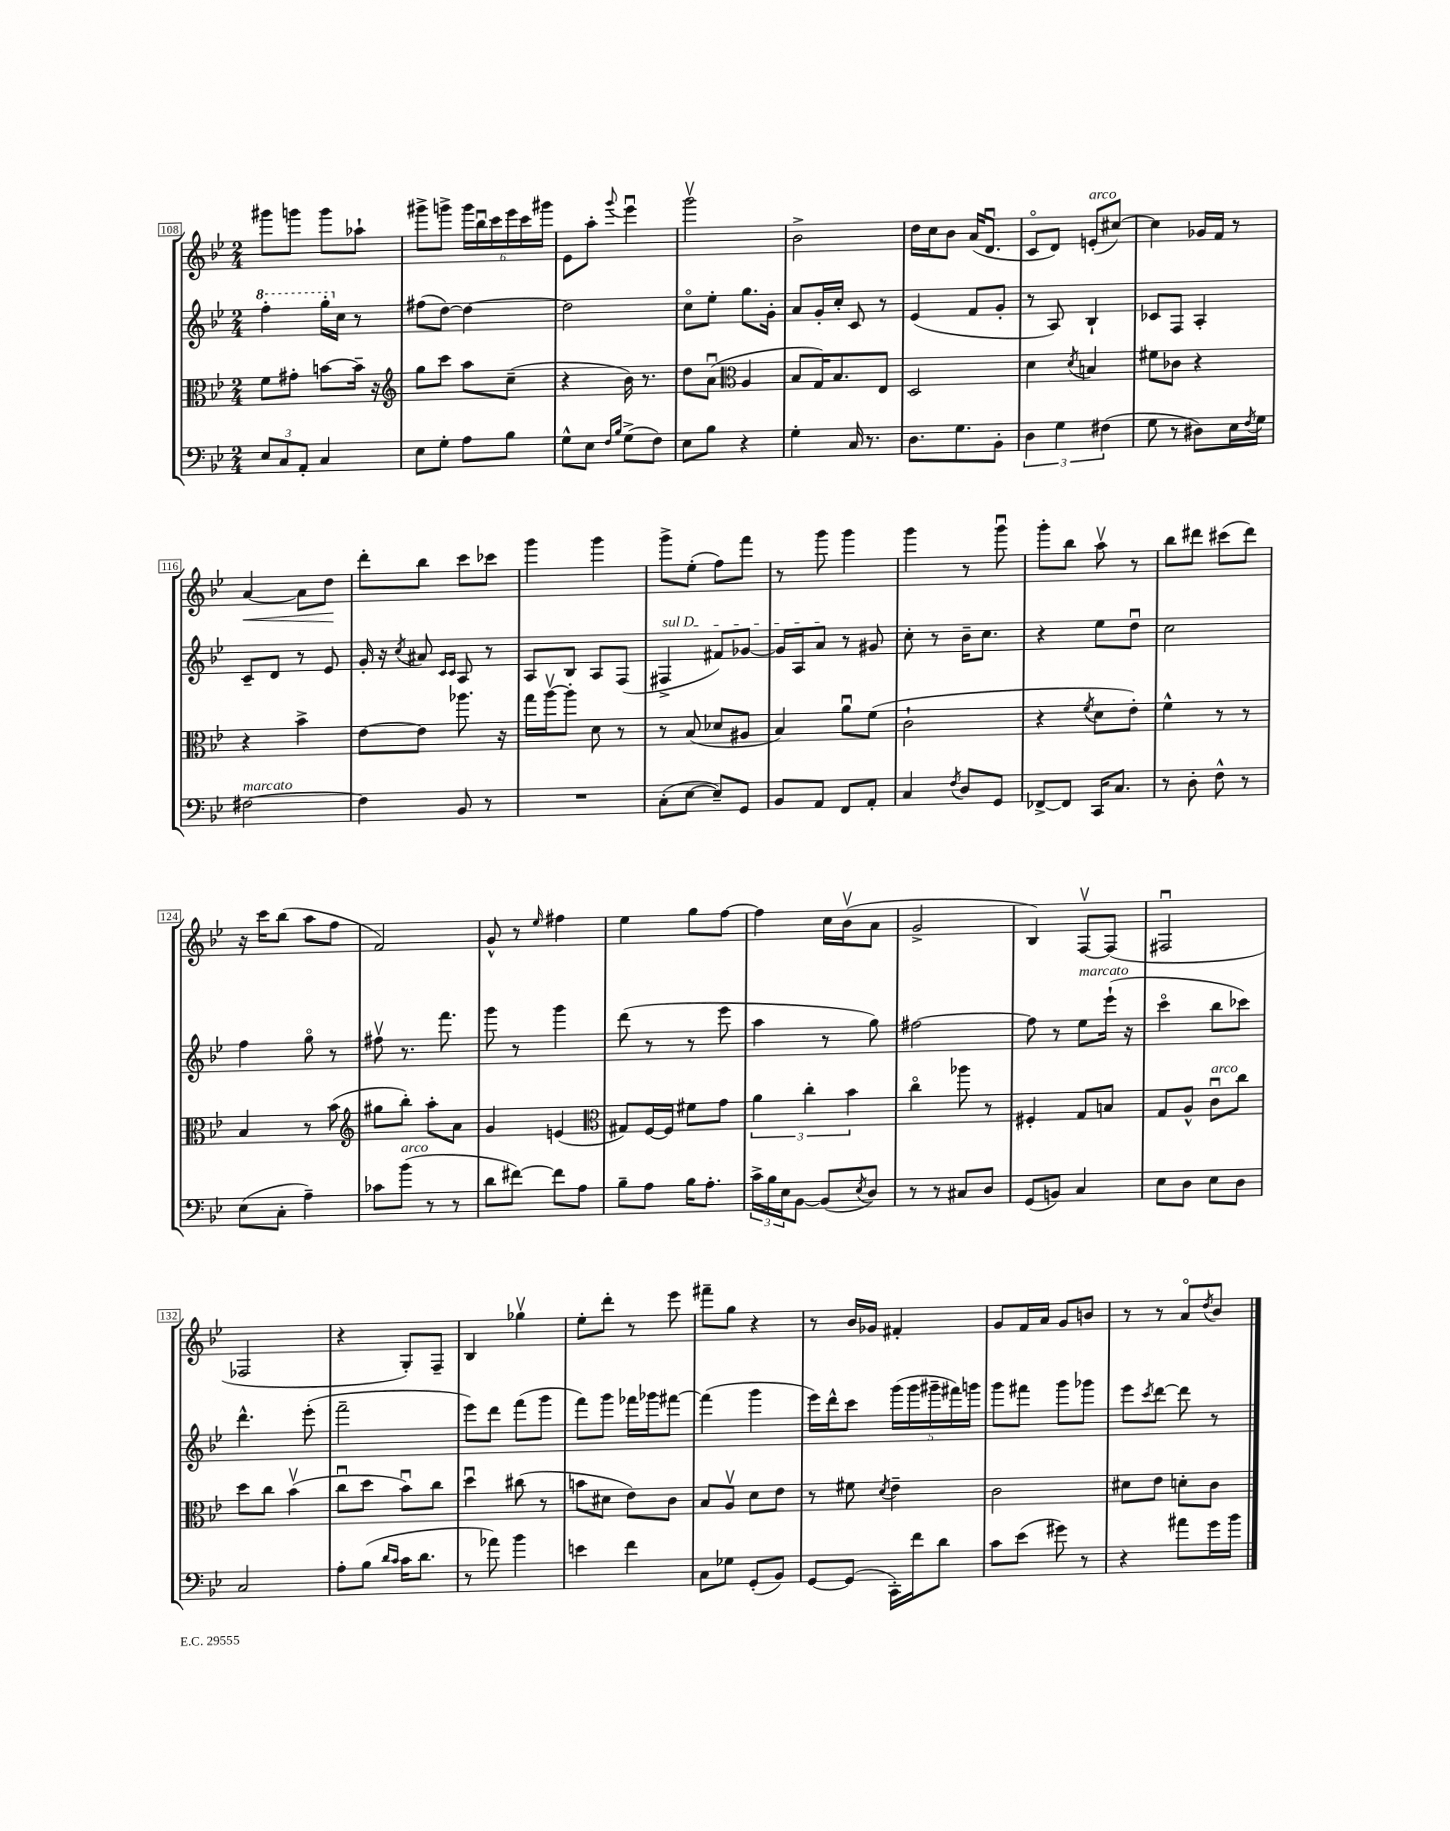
<<
\new StaffGroup <<
\new Staff = "s0" {
    \clef treble \key bes \major \numericTimeSignature \time 2/4
    gis'''8 g'''8 g'''8 aes''8-! |
    gis'''8-> g'''8-> \tuplet 6/4 { g'''16 bes''16\downbow c'''16 ees'''16 c'''16 gis'''16 } |
    ees'8 a''8-. \appoggiatura { g'''8 } ees'''4\downbow |
    g'''2\upbow |
    bes'2-> |
    d''16 c''16 bes'8 a'16( d'8.\downbow |
    c'8\flageolet d'8) e'8-.^\markup { \italic "arco" }( cis''8~) |
    cis''4 ges'16 f'16 r8 |
    a'4~\< a'8 d''8\! |
    d'''8-. bes''8 c'''8 ces'''8 |
    g'''4 g'''4 |
    g'''8-> ees''8-.( f''8) f'''8 |
    r8 g'''8 g'''4 |
    g'''4 r8 g'''8\downbow |
    g'''8-. bes''8 a''8\upbow r8 |
    bes''8 dis'''8 cis'''8( dis'''8) |
    r16 c'''16 bes''8( a''8 f''8 |
    f'2) |
    g'8-^ r8 \grace { ees''16 } fis''4 |
    ees''4 g''8 f''8~ |
    f''4 c''16 bes'16\upbow( a'8 |
    g'2-> |
    bes4) f8~\upbow f8( |
    fis2\downbow |
    fes2 |
    r4 g8-.) f8-- |
    bes4 ges''4\upbow |
    ees''8-. d'''8-. r8 ees'''8 |
    fis'''8-- g''8 r4 |
    r8 bes'16 ges'16 fis'4-. |
    g'8 f'16 a'16 g'8 b'8 |
    r8 r8 a'8\flageolet \acciaccatura { d''8 } bes'8 \bar "|." |
}
\new Staff = "s1" {
    \clef treble \key bes \major \numericTimeSignature \time 2/4
    \ottava #1 f'''4-. g'''16-. \ottava #0 c''16 r8 |
    fis''8( d''8~) d''4~ |
    d''2 |
    c''8\flageolet ees''8-. g''8. g'16-. |
    a'8 g'16-. c''16-. c'8 r8 |
    ees'4( f'8 g'8-. |
    r8 a8) bes4-! |
    ces'8 f8 a4-. |
    c'8-- d'8 r8 ees'8 |
    g'16-. r16 \acciaccatura { c''8 } ais'8 \grace { c'16 c'16 } a8 r8 |
    a8 bes8 a8 f8( |
    \once \override TextSpanner.bound-details.left.text = \markup { \italic "sul D" } fis4->\startTextSpan fis'8) ges'8~ |
    ges'16 a16 a'8\stopTextSpan r8 gis'8 |
    c''8-. r8 bes'16-- c''8. |
    r4 ees''8 d''8\downbow |
    c''2 |
    f''4 g''8\flageolet r8 |
    fis''8\upbow r8. f'''8. |
    g'''8 r8 g'''4 |
    d'''8( r8 r8 ees'''8 |
    a''4 r8 g''8) |
    fis''2~ |
    fis''8 r8 ees''8^\markup { \italic "marcato" } ees'''16-!( r16 |
    c'''4\flageolet bes''8 ces'''8) |
    d'''4.-^ ees'''8-.( |
    f'''2-- |
    ees'''8) d'''8 f'''8( g'''8 |
    f'''8) g'''8 fes'''16 ges'''16 fis'''8~ |
    fis'''4( g'''4 |
    ees'''16) d'''16-^ c'''8 \tuplet 5/4 { g'''16( g'''16 gis'''16-- fis'''16) g'''16 } |
    g'''8 fis'''8 g'''8 ges'''8 |
    ees'''8 \acciaccatura { c'''8 } d'''8~ d'''8 r8 \bar "|." |
}
\new Staff = "s2" {
    \clef alto \key bes \major \numericTimeSignature \time 2/4
    f'8 gis'8-. b'8~ b'16-- r16 |
    \clef treble g''8 c'''8 a''8 c''8--( |
    r4 bes'16) r8. |
    d''8 a'8\downbow( \clef alto a4 |
    bes8 g16) bes8. ees8 |
    d2 |
    d'4 \acciaccatura { d'8 } b4 |
    fis'8 ces'8 r4 |
    r4 bes'4-> |
    ees'8~ ees'8 aes''8. r16 |
    g''16 a''16~\upbow a''8-. d'8 r8 |
    r8 bes8( des'8 ais8 |
    bes4) a'8\downbow f'8( |
    c'2-! |
    r4 \acciaccatura { f'8 } d'8 ees'8-.) |
    f'4-^ r8 r8 |
    bes4 r8 bes'8( |
    \clef treble gis''8 bes''8-.) a''8-. a'8 |
    g'4 e'4( |
    \clef alto gis8) f16~ f16 fis'8 g'8 |
    \tuplet 3/2 { a'4 c''4-. bes'4 } |
    c''4\flageolet aes''8 r8 |
    fis4-. g8 b8 |
    g8 a8-^ c'8\downbow^\markup { \italic "arco" } c''8 |
    d''8 c''8 bes'4\upbow( |
    c''8\downbow d''8 bes'8\downbow) c''8 |
    d''4\downbow cis''8( r8 |
    b'8 dis'8 ees'8) c'8 |
    bes8 a8\upbow d'8 ees'8 |
    r8 fis'8 \acciaccatura { d'8 } ees'4-- |
    c'2 |
    dis'8 ees'8 d'8-. c'8 \bar "|." |
}
\new Staff = "s3" {
    \clef bass \key bes \major \numericTimeSignature \time 2/4
    \tuplet 3/2 { ees8 c8 a,8-. } c4 |
    ees8 g8-. a8 bes8 |
    g8-^ ees8 \grace { f16 bes16 } g8->( f8) |
    ees8 bes8 r4 |
    g4-. c16 r8. |
    d8. g8. bes,8-. |
    \tuplet 3/2 { d4 g4 fis4( } |
    g8 r8 dis8) ees16 \acciaccatura { f8 } g16 |
    fis2~^\markup { \italic "marcato" } |
    fis4 bes,8 r8 |
    R2 |
    c8-.( ees8~ ees8--) g,8 |
    bes,8 a,8 f,8 a,8-. |
    c4 \acciaccatura { f8 } d8 g,8 |
    fes,8~-> fes,8 c,16 c8. |
    r8 d8-. f8-^ r8 |
    ees8( c8-. a4--) |
    ces'8 bes'8^\markup { \italic "arco" }( r8 r8 |
    d'8 fis'8~) fis'8 a8 |
    bes8-- a8 bes16 a8.-. |
    \tuplet 3/2 { c'16-> bes16 ees16 } bes,8~ bes,8( \acciaccatura { ees8 } d8) |
    r8 r8 cis8 d8 |
    g,8( b,8) c4 |
    ees8 d8 ees8 d8 |
    c2 |
    a8-. bes8( \grace { d'16 c'16 } c'16 d'8. |
    r8 aes'8) bes'4 |
    e'4 f'4 |
    c8 ges8 g,8-.( bes,8) |
    g,8~ g,8( c,16-.) f'16 d'8 |
    c'8 ees'8( gis'8) r8 |
    r4 ais'8 g'16 bes'16 \bar "|." |
}
>>
>>
\layout { \context { \Score currentBarNumber = #108 \override BarNumber.stencil = #(make-stencil-boxer 0.1 0.3 ly:text-interface::print) } }
